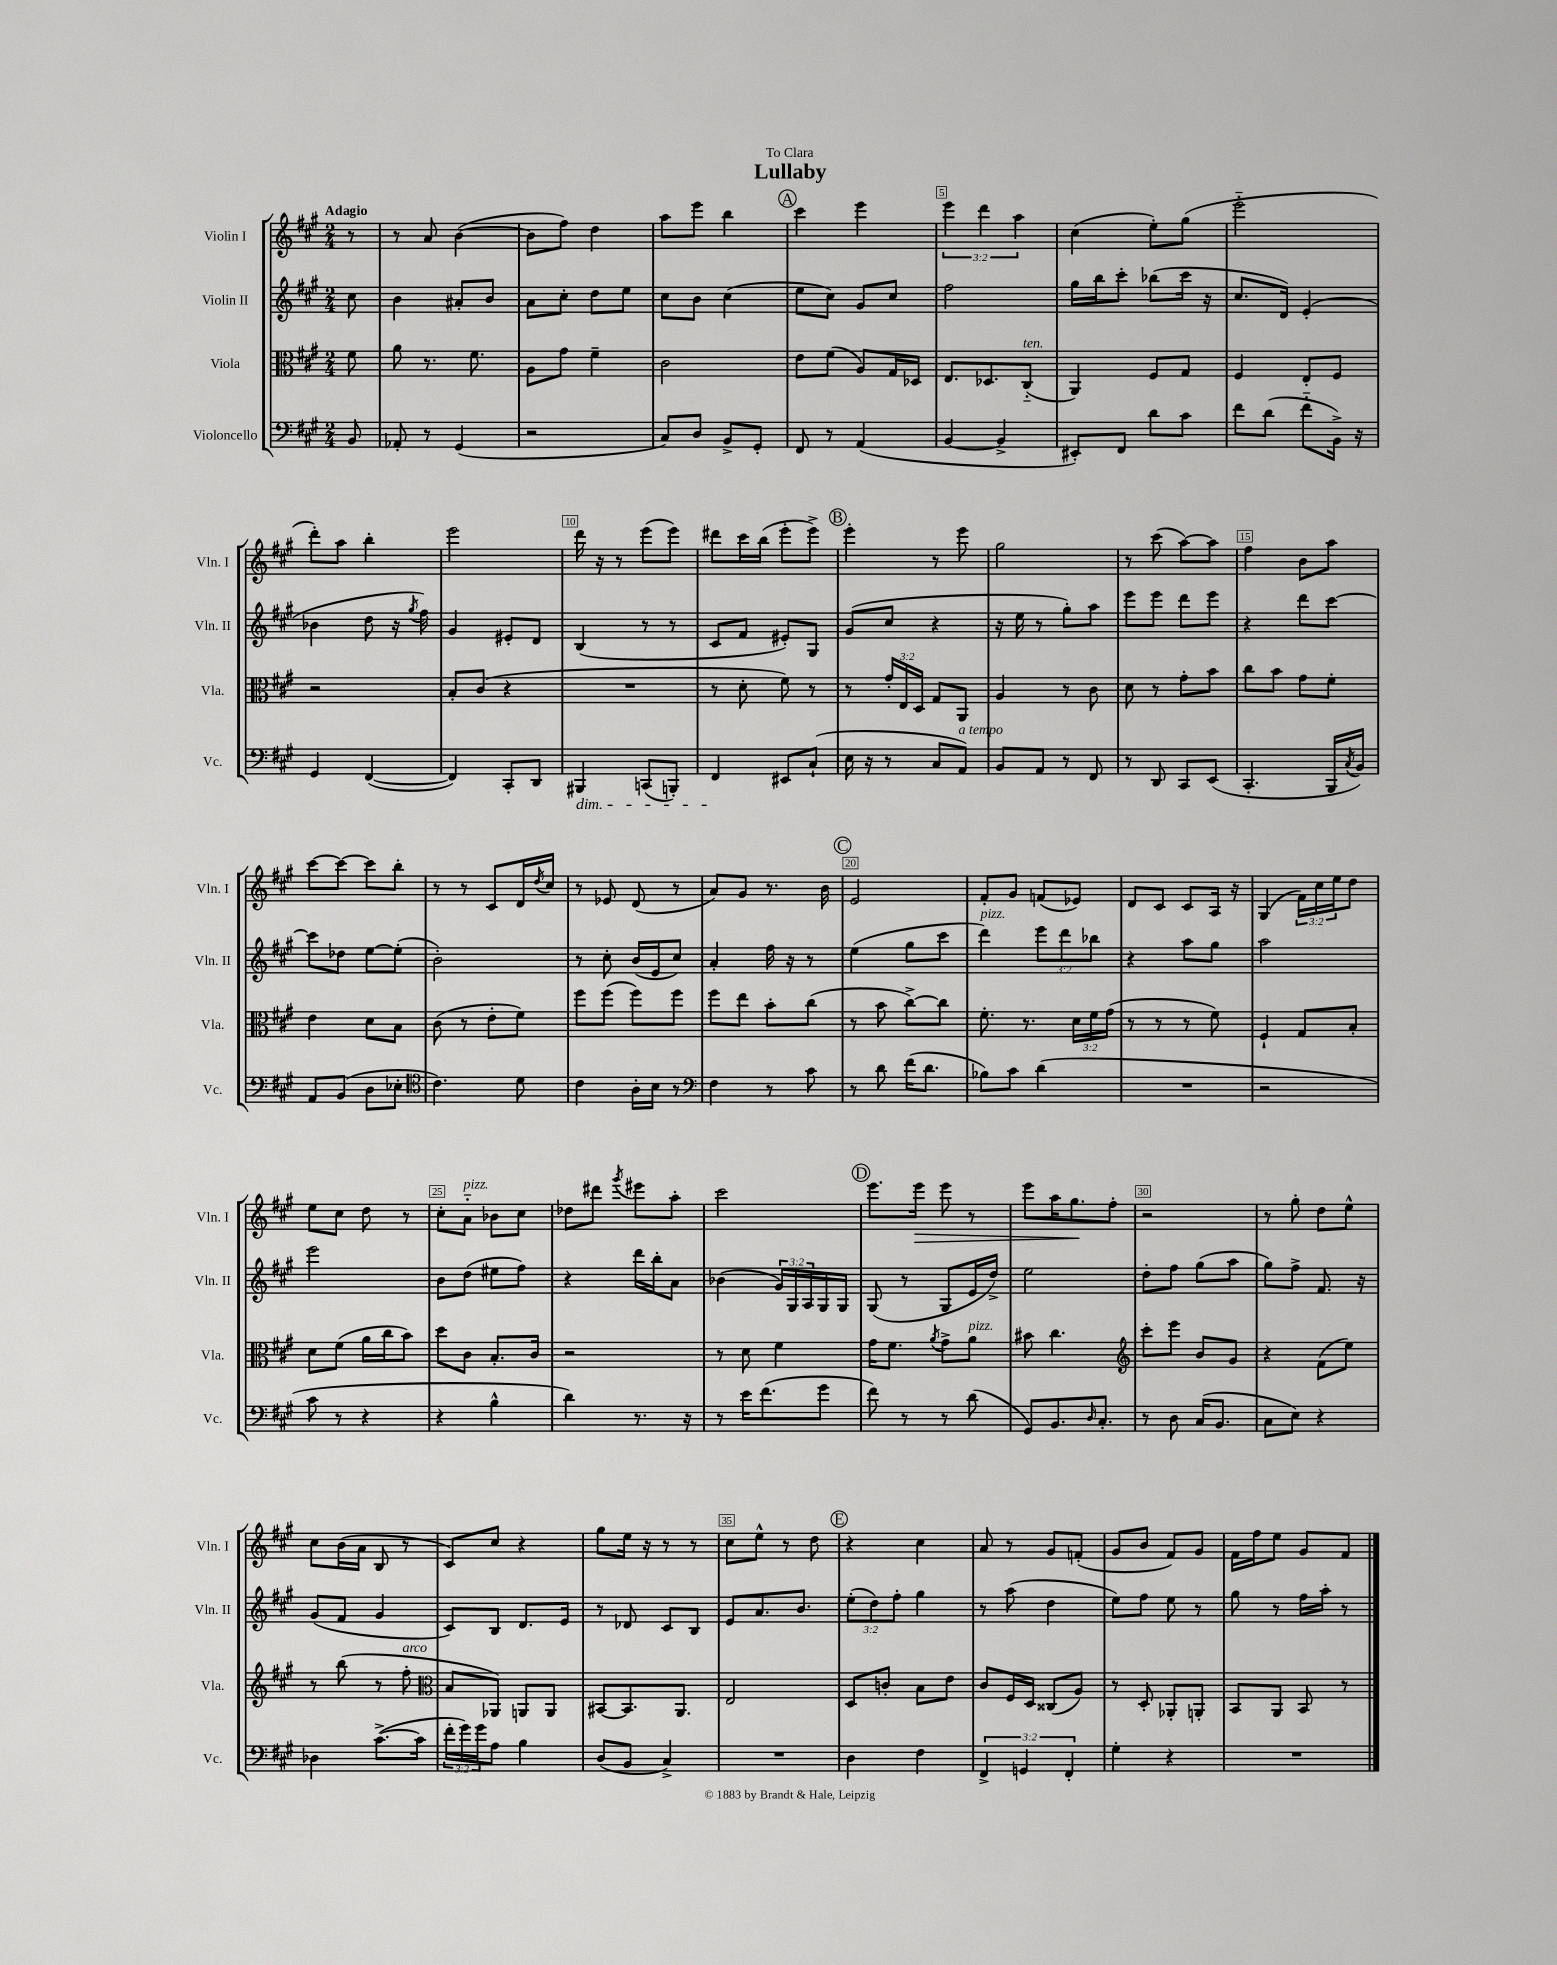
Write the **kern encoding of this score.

**kern	**kern	**kern	**kern	**dynam
*part4	*part3	*part2	*part1	*part1
*staff4	*staff3	*staff2	*staff1	*staff1
*I"Violoncello	*I"Viola	*I"Violin II	*I"Violin I	*
*I'Vc.	*I'Vla.	*I'Vln. II	*I'Vln. I	*
*clefF4	*clefC3	*clefG2	*clefG2	*
*k[f#c#g#]	*k[f#c#g#]	*k[f#c#g#]	*k[f#c#g#]	*
*M2/4	*M2/4	*M2/4	*M2/4	*
=	=	=	=	=
!	!	!	!LO:TX:a:B:t=Adagio	!
8BB/	8f#\	8cc#\	8r	.
=1	=1	=1	=1	=1
8AA-X'/	8a\	4b\	8r	.
8r	8.r	.	8a/	.
(4GG#/	.	8a#X'/L	([4b\	.
.	8.f#\	.	.	.
.	.	8b/J	.	.
=2	=2	=2	=2	=2
2r	8A\L	8a\L	8b\L]	.
.	8g#\J	8cc#'\J	8ff#\J)	.
.	4f#~\	8dd\L	4dd\	.
.	.	8ee\J	.	.
=3	=3	=3	=3	=3
8C#/L)	2c#\	8cc#\L	8aa\L	.
8D/J	.	8b\J	8eee\J	.
8BB^/L	.	(4cc#\	4bb\	.
8GG#'/J	.	.	.	.
!!LO:REH:place=s1:t=A
=4	=4	=4	=4	=4
8FF#/	8e\L	8ee\L	4ccc#\	.
8r	(8f#\J	8cc#\J)	.	.
(4AA/	8A/L)	8g#/L	4eee\	.
.	16G#/L	8cc#/J	.	.
.	16D-X/JJ	.	.	.
=5	=5	=5	=5	=5
[4BB/	8.E/L	2ff#\	6eee\	.
.	.	.	6ddd\	.
.	8.D-X/	.	.	.
4BB^/]	.	.	.	.
.	.	.	6aa\	.
!	!LO:TX:a:i:t=ten.	!	!	!
.	(8C#/J	.	.	.
=6	=6	=6	=6	=6
8EE#X'/L)	4AA/)	16gg#\LL	(4cc#\	.
.	.	16bb\J	.	.
8FF#/J	.	8ccc#'\J	.	.
8d\L	8F#/L	(8bb-X\L	8ee'\L)	.
8c#\J	8G#/J	16ccc#\Jk	(8gg#\J	.
.	.	16r	.	.
=7	=7	=7	=7	=7
8f#\L	4F#/	8.cc#/L	2eee\	.
(8d\J	.	.	.	.
.	.	16d/Jk)	.	.
8f#\L	8E'/L	(4e'/	.	.
16BB^\Jk)	8F#/J	.	.	.
16r	.	.	.	.
!!LO:LB:g=z
=8	=8	=8	=8	=8
4GG#/	2r	4b-X\	8ddd'\L)	.
.	.	.	8aa\J	.
([4FF#/	.	8dd\	4bb'\	.
.	.	16r	.	.
.	.	8qgg#/	.	.
.	.	16ff#\)	.	.
=9	=9	=9	=9	=9
4FF#/])	8B'/L	4g#/	2eee\	.
.	(8c#/J	.	.	.
8CC#'/L	4r	8e#X'/L	.	.
8DD/J	.	8d/J	.	.
=10	=10	=10	=10	=10
!LO:TX:b:i:t=dim.	!	!	!	!
4BBB#X/	2r	(4B/	16ddd\	.
.	.	.	16r	.
.	.	.	8r	.
(8CCn/L	.	8r	(8eee\L	.
8BBBn'/J)	.	8r	8eee\J)	.
=11	=11	=11	=11	=11
4FF#/	8r	8c#/L	8ddd#X\L	.
.	8d'\	8f#/J	16ccc#\L	.
.	.	.	(16bb\JJ	.
8EE#X/L	8f#\)	8e#X'/L)	8eee'\L	.
(8C#`/J	8r	8G#/J	8eee^\J)	.
!!LO:REH:place=s1:t=B
=12	=12	=12	=12	=12
16E\	8r	(8g#/L	4eee'\	.
16r	.	.	.	.
8r	24g#'/LL	8cc#/J	.	.
.	24E/	.	.	.
.	24D/JJ	.	.	.
8C#/L	8G#/L	4r	8r	.
!LO:TX:a:i:t=a tempo	!	!	!	!
8AA/J)	8AA/J	.	8eee\	.
=13	=13	=13	=13	=13
8BB/L	4A/	16r	2gg#\	.
.	.	16ee\	.	.
8AA/J	.	8r	.	.
8r	8r	8gg#'\L)	.	.
8FF#/	8c#\	8aa\J	.	.
=14	=14	=14	=14	=14
8r	8d\	8eee\L	8r	.
8DD/	8r	8eee\J	(8ccc#\	.
8CC#/L	8g#'\L	8ddd\L	[8aa\L)	.
(8EE/J	8b\J	8eee\J	8aa\J]	.
=15	=15	=15	=15	=15
4.CC#'/	8cc#\L	4r	4ff#\	.
.	8b\J	.	.	.
.	8g#\L	8ddd\L	8b\L	.
16BBB/LL	8f#'\J	[8ccc#\J	8aa\J	.
8qC#/	.	.	.	.
16BB/JJ)	.	.	.	.
!!LO:LB:g=z
=16	=16	=16	=16	=16
8AA/L	4e\	8ccc#\L]	[8ccc#\L	.
(8BB/J	.	8dd-X\J	8ccc#\J_	.
8D\L	8d\L	[8ee\L	8ccc#\L]	.
8E-X'\J	8B\J	(8ee'\J]	8bb'\J	.
=17	=17	=17	=17	=17
*clefC4	*	*	*	*
4.c#\)	(8c#\	2b'\)	8r	.
.	8r	.	8r	.
.	8e'\L	.	8c#/L	.
8d\	8f#\J)	.	16d/L	.
.	.	.	8qdd/	.
.	.	.	16cc#/JJ	.
=18	=18	=18	=18	=18
4c#\	8ff#\L	8r	8r	.
.	(8ff#\J	8cc#'\	8e-X/	.
16A'\LL	8ff#\L)	(16b/LL	(8d/	.
16B\JJ	.	16e/J	.	.
8r	8ff#\J	8cc#/J)	8r	.
=19	=19	=19	=19	=19
*clefF4	*	*	*	*
4F#\	8ff#\L	4a'/	8a/L)	.
.	8ee\J	.	8g#/J	.
8r	8b'\L	16ff#\	8.r	.
.	.	16r	.	.
8c#\	(8cc#\J	8r	.	.
.	.	.	16b\	.
!!LO:REH:place=s1:t=C
=20	=20	=20	=20	=20
8r	8r	(4ee\	2e/	.
8d\	8b\	.	.	.
(16f#\KL	[8cc#^\L)	8gg#\L	.	.
8.d\J	.	.	.	.
.	8cc#\J]	8ccc#\J	.	.
=21	=21	=21	=21	=21
!	!	!LO:TX:a:i:t=pizz.	!	!
8B-X\L)	8.f#'\	4ddd\)	8f#'/L	.
8c#\J	.	.	8g#/J	.
.	8.r	.	.	.
(4d\	.	12eee\L	(8fn/L	.
.	.	12ddd\	.	.
.	24d\LL	.	8e-X/J)	.
.	24f#\	12bb-X\J	.	.
.	(24g#\JJ	.	.	.
=22	=22	=22	=22	=22
2r	8r	4r	8d/L	.
.	8r	.	8c#/J	.
.	8r	8aa\L	8c#/L	.
.	8f#\)	8gg#\J	16A/Jk	.
.	.	.	16r	.
=23	=23	=23	=23	=23
2r	4F#`/	2aa\	(4G#/	.
.	8G#/L	.	24f#\LL)	.
.	.	.	24cc#\	.
.	.	.	24ee\J	.
.	8B'/J	.	8dd\J	.
!!LO:LB:g=z
=24	=24	=24	=24	=24
8c#\	8d\L	2eee\	8ee\L	.
8r	(8f#\J	.	8cc#\J	.
4r	16a\LL	.	8dd\	.
.	16cc#\J	.	.	.
.	8b\J)	.	8r	.
=25	=25	=25	=25	=25
4r	8dd\L	8b\L	8cc#'\L	.
!	!	!	!LO:TX:a:i:t=pizz.	!
.	8c#\J	(8dd\J	8a\J	.
4B^^\	8.B'/L	8ee#X\L	8b-X\L	.
.	.	8ff#\J)	8cc#\J	.
.	16c#/Jk	.	.	.
=26	=26	=26	=26	=26
4d\)	2r	4r	8dd-X\L	.
.	.	.	8ddd#X\J	.
.	.	.	8qggg#/	.
8.r	.	16ddd\LL	8eee#X\L	.
.	.	16bb'\J	.	.
.	.	8a\J	8aa'\J	.
16r	.	.	.	.
=27	=27	=27	=27	=27
8r	8r	(4b-X\	2ccc#\	.
16e\KL	8d\	.	.	.
(8.f#\	.	.	.	.
.	4f#\	24g#/LL)	.	.
.	.	24G#/	.	.
.	.	24A/	.	.
8g#\J	.	16G#/	.	.
.	.	16G#/JJ	.	.
!!LO:REH:place=s1:t=D
=28	=28	=28	=28	=28
8f#\)	16g#\KL	(8G#/	8.eee\L	.
.	8.f#\J	.	.	.
8r	.	8r	.	.
!	!	!	!	!LO:HP:b
.	.	.	16eee\Jk	>
.	8qa/	.	.	.
8r	8g#^\L	8G#/L	8eee\	.
!	!LO:TX:a:i:t=pizz.	!	!	!
(8d\	8a\J	16e/L	8r	.
.	.	16dd^/JJ)	.	.
=29	=29	=29	=29	=29
8GG#/L)	8b#X\	2ee\	8eee\L	.
8.BB/	4.cc#\	.	16aa\K	.
.	.	.	8.gg#\	.
16qqD/	.	.	.	.
8.C#'/J	.	.	.	.
.	.	.	8ff#'\J	]
=30	=30	=30	=30	=30
*	*clefG2	*	*	*
8r	8ccc#'\L	8dd'\L	2r	.
8D\	8eee\J	8ff#\J	.	.
(16C#/KL	8b/L	(8gg#\L	.	.
8.BB/J	.	.	.	.
.	8g#/J	8aa\J	.	.
=31	=31	=31	=31	=31
8C#\L	4r	8gg#\L)	8r	.
8E\J)	.	8ff#^\J	8gg#'\	.
4r	(8f#\L	8.f#/	8dd\L	.
.	8ee\J)	.	8ee^^\J	.
.	.	16r	.	.
!!LO:LB:g=z
=32	=32	=32	=32	=32
4D-X\	8r	(8g#/L	8cc#\L	.
.	(8bb\	8f#/J	(16b\L	.
.	.	.	16a\JJ	.
([8.c#^\L	8r	4g#/	8B/	.
!	!LO:TX:a:i:t=arco	!	!	!
.	8ff#'\	.	8r	.
16c#\Jk]	.	.	.	.
=33	=33	=33	=33	=33
*	*clefC3	*	*	*
24f#'\LL	8B/L	8c#/L)	8c#/L)	.
24g#\)	.	.	.	.
24g#\J	.	.	.	.
8A\J	8AA-X/J)	8B/J	8cc#/J	.
4B\	8AAn/L	8.d/L	4r	.
.	8AA/J	.	.	.
.	.	16e/Jk	.	.
=34	=34	=34	=34	=34
(8D/L	[8BB#X/L	8r	8gg#\L	.
8BB/J	8.BB#/]	8d-X/	16ee\Jk	.
.	.	.	16r	.
4C#^/)	.	8c#/L	8r	.
.	8.AA/J	.	.	.
.	.	8B/J	8r	.
=35	=35	=35	=35	=35
2r	2E/	8e/L	8cc#\L	.
.	.	8.a/	8ee^^\J	.
.	.	.	8r	.
.	.	8.b/J	.	.
.	.	.	8dd\	.
!!LO:REH:place=s1:t=E
=36	=36	=36	=36	=36
4D\	8D/L	(12ee'\L	4r	.
.	.	12dd\)	.	.
.	8cn'/J	.	.	.
.	.	12ff#'\J	.	.
4F#\	8B\L	4gg#\	4cc#\	.
.	8e\J	.	.	.
=37	=37	=37	=37	=37
6FF#^/	8c#/L	8r	8a/	.
.	16F#/L	(8aa\	8r	.
6GGn/	.	.	.	.
.	16D/JJ	.	.	.
.	(8C##X/L	4dd\	8g#/L	.
6FF#'/	.	.	.	.
.	8A/J)	.	(8fn'/J	.
=38	=38	=38	=38	=38
4G#'\	8r	8ee\L)	8g#/L	.
.	8D'/	8ff#\J	8b/J	.
4r	8AA-X'/L	8ee\	8f#/L)	.
.	8AAn'/J	8r	8g#/J	.
=39	=39	=39	=39	=39
2r	8BB/L	8gg#\	16f#\LL	.
.	.	.	16ff#\J	.
.	8AA/J	8r	8ee\J	.
.	8BB/	16ff#\LL	8g#/L	.
.	.	16aa'\JJ	.	.
.	8r	8r	8f#/J	.
==	==	==	==	==
*-	*-	*-	*-	*-
